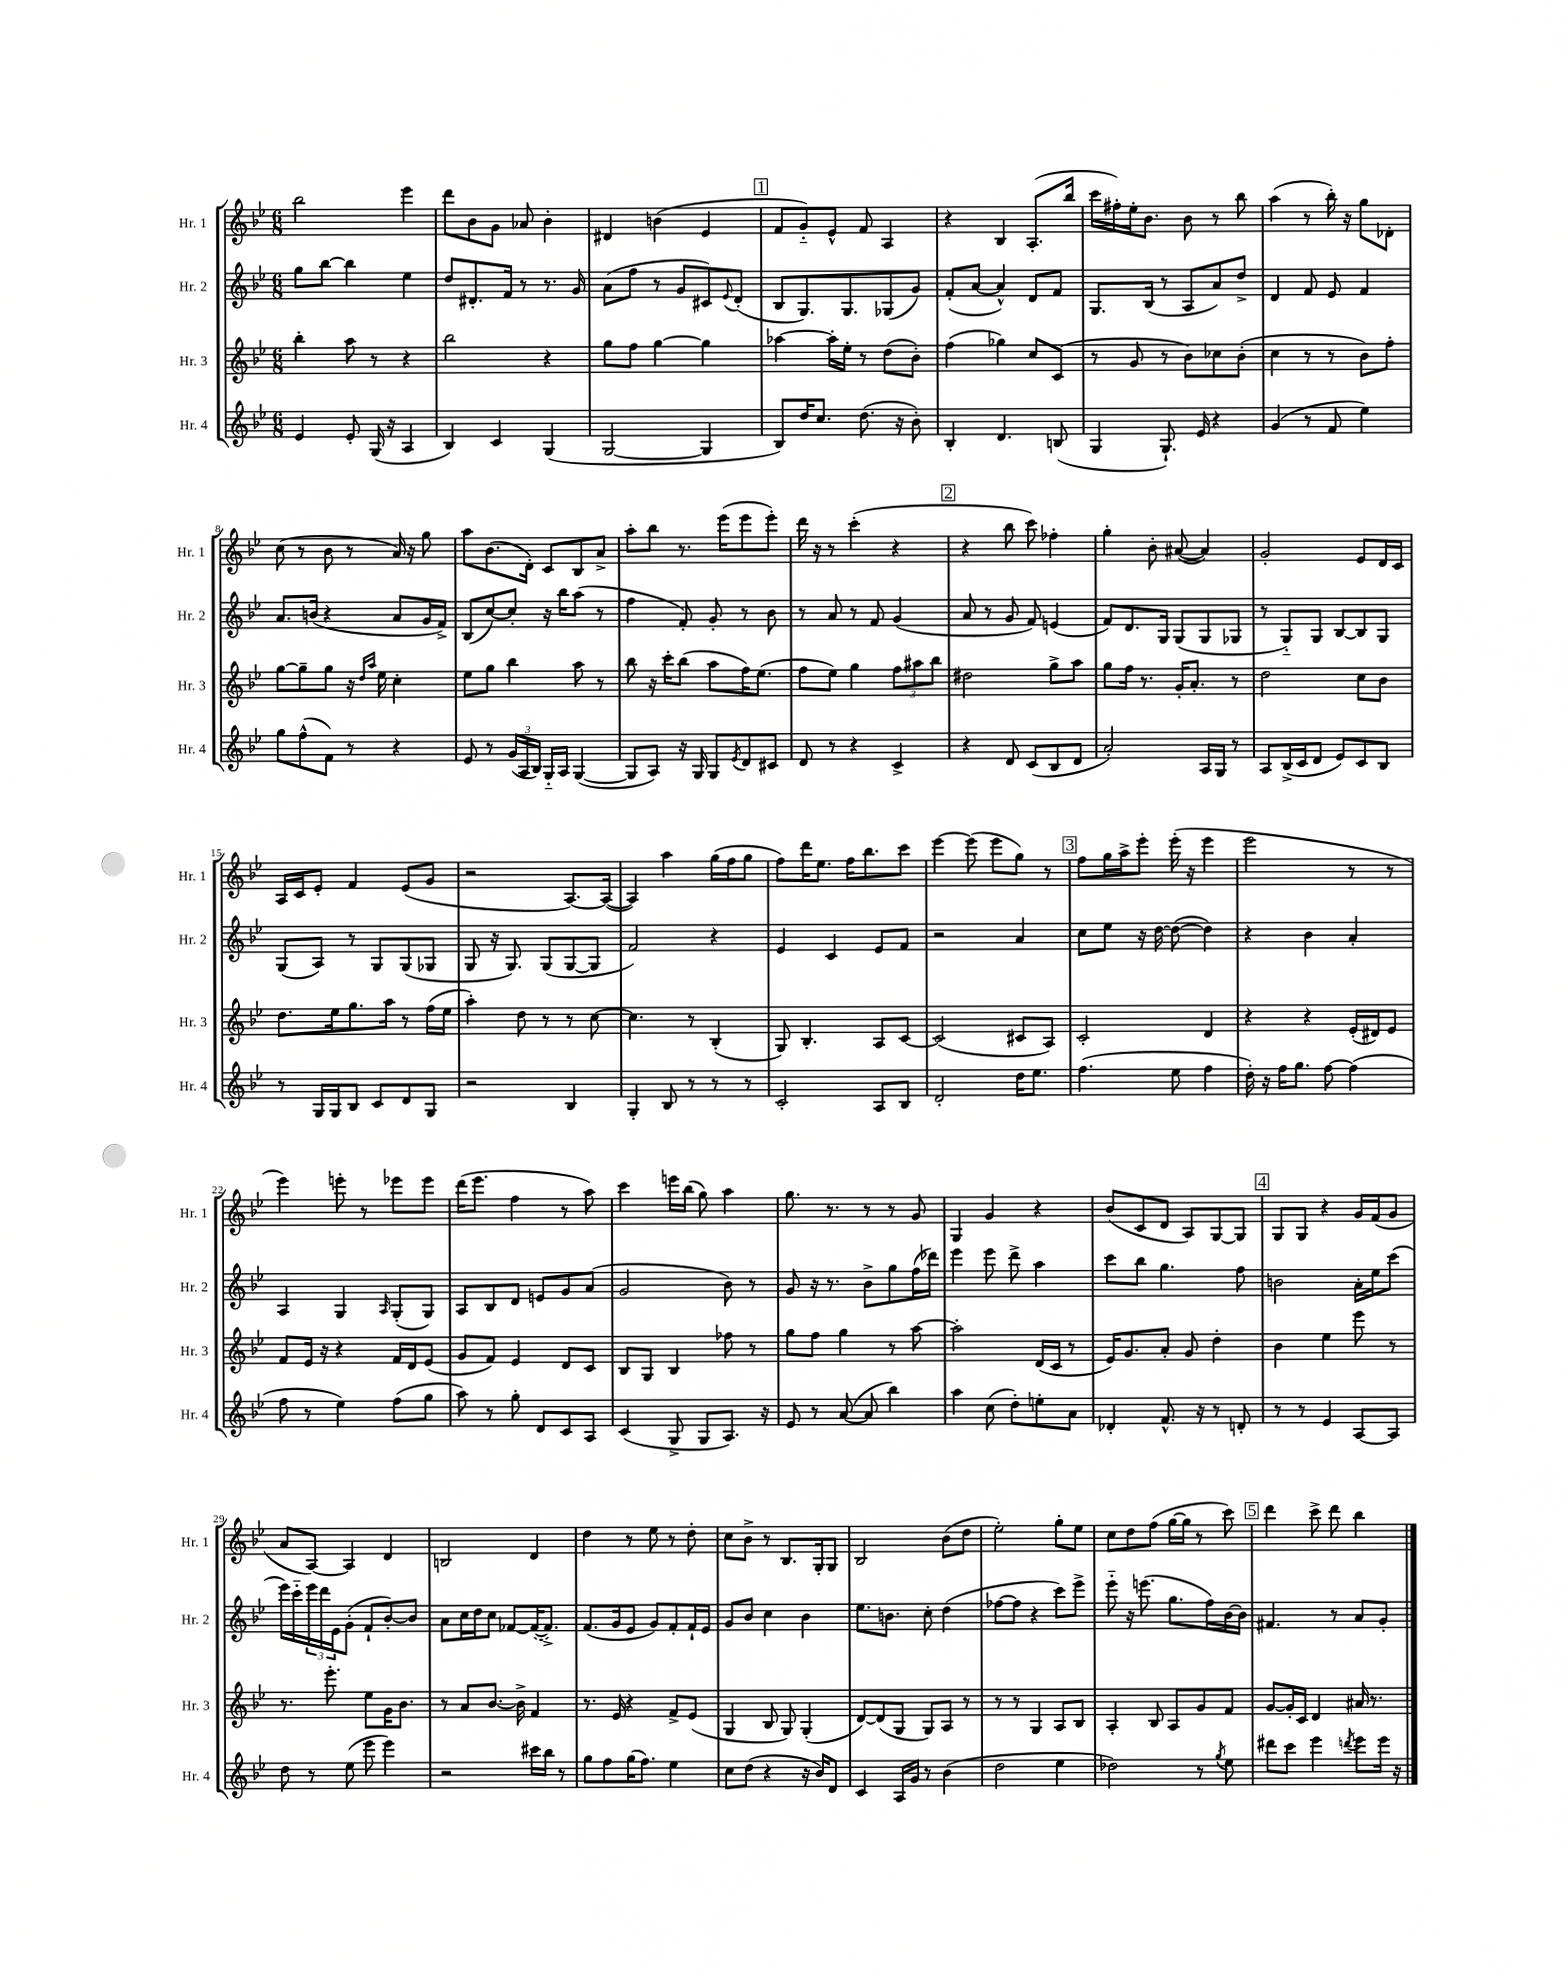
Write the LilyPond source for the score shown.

<<
\new StaffGroup <<
\new Staff = "s0" \with { instrumentName = "Hr. 1" shortInstrumentName = "Hr. 1" } {
    \clef treble \key bes \major \numericTimeSignature \time 6/8
    bes''2 ees'''4 |
    d'''8 bes'8 g'8 aes'8 bes'4-. |
    dis'4 b'4( ees'4 |
    \mark \markup { \box "1" } f'8 g'8-_) ees'8-^ f'8 a4 |
    r4 bes4 a8.-.( bes''16 |
    c'''16 fis''16-.) ees''16-. bes'8. bes'8 r8 bes''8 |
    a''4( r8 bes''16-.) r16 g''8 des'8-. |
    c''8( r8 bes'8 r8 a'16) r16 g''8 |
    a''8 bes'8.( d'16-.) c'8 bes8 a'8-> |
    a''8-. bes''8 r8. ees'''16( ees'''8 ees'''8-.) |
    d'''16 r16 r8 c'''4-.( r4 |
    \mark \markup { \box "2" } r4 bes''8 c'''8) fes''4-. |
    g''4-. bes'8-. ais'8~( ais'4) |
    g'2-. ees'8 d'16 c'16 |
    a16 c'16 ees'8-. f'4 ees'8( g'8 |
    r2 a8.~) a16~( |
    a4) a''4 g''16( f''16 g''8 |
    f''8) d'''16 ees''8. f''16 bes''8. c'''8 |
    ees'''4~ ees'''8( ees'''8 g''8) r8 |
    \mark \markup { \box "3" } f''8 g''16 a''16-> ees'''8-. ees'''16-.( r16 ees'''4 |
    ees'''2 r8 r8 |
    ees'''4) e'''8-. r8 ees'''8 ees'''8 |
    d'''16( ees'''8. f''4 r8 a''8) |
    c'''4 e'''16 bes''16( g''8) a''4 |
    g''8. r8. r8 r8 g'8 |
    g4 g'4 r4 |
    bes'8( c'8 d'8 a8) g8~ g8 |
    \mark \markup { \box "4" } g8 g8 r4 g'16 f'16( g'8 |
    a'8 a8~) a4 d'4 |
    b2 d'4 |
    d''4 r8 ees''8 r8 d''8-. |
    c''8 bes'8-> r8 bes8. g16-. g8 |
    bes2 bes'8( d''8 |
    ees''2-.) g''8-. ees''8 |
    c''8 d''8 f''8( g''16~ g''16 r8 c'''8) |
    \mark \markup { \box "5" } d'''4 c'''8-> d'''8 bes''4 \bar "|." |
}
\new Staff = "s1" \with { instrumentName = "Hr. 2" shortInstrumentName = "Hr. 2" } {
    \clef treble \key bes \major \numericTimeSignature \time 6/8
    g''8 bes''8~ bes''4 ees''4 |
    d''8 dis'8.-. f'16 r8 r8. g'16 |
    a'8( f''8 r8 g'8 cis'8) \appoggiatura { ees'8 } d'8-.( |
    \mark \markup { \box "1" } bes8 g8.) g8. ges8( g'8) |
    f'8-.( a'8~ a'4-^) d'8 f'8 |
    g8. bes16( r8 a8 a'8) d''8-> |
    d'4 f'8 ees'8 f'4 |
    a'8. b'16( r4 a'8 g'16 f'16->) |
    bes8( c''8~) c''8-. r16 bes''16 a''8( r8 |
    f''4 f'8-.) g'8-. r8 bes'8 |
    r8 a'8 r8 f'8 g'4( |
    \mark \markup { \box "2" } a'8 r8 g'8 f'8) e'4( |
    f'8) d'8. g16 g8( g8 ges8 |
    r8 g8-_) g8 bes8~ bes8 g8 |
    g8( a8) r8 g8 g8( ges8 |
    g8 r16 g8.) g8( g8~ g8 |
    f'2) r4 |
    ees'4 c'4 ees'8 f'8 |
    r2 a'4 |
    \mark \markup { \box "3" } c''8 ees''8 r16 d''16~ d''8~( d''4) |
    r4 bes'4 a'4-. |
    a4 g4 \grace { a16 } g8-.( g8) |
    a8 bes8 d'8 e'8 g'8 a'8( |
    g'2 bes'8) r8 |
    g'8 r16 r8. bes'8-> g''8 f''16( des'''16) |
    ees'''4 ees'''8 d'''8-> a''4 |
    c'''8 bes''8 g''4. f''8 |
    \mark \markup { \box "4" } b'2 a'16-. ees''16 c'''8( |
    ees'''16) c'''16-_ \tuplet 3/2 { ees'''16 d'''16 ees'16 } g'8-.( f'8-! bes'8~-.) bes'8 |
    a'8 c''16 d''16 c''8 fes'8~ \once \slurDashed fes'16~( fes'8.->) |
    f'8.( g'16 ees'8 g'8) f'8-. f'16-! ees'16 |
    g'8 bes'8 c''4 bes'4 |
    ees''8. b'8. c''8-. d''4( |
    fes''8~ fes''8 r4 c'''8) ees'''8-> |
    ees'''8-_ r16 e'''8.( g''8. f''16) bes'16~ bes'16 |
    \mark \markup { \box "5" } fis'4. r8 a'8 g'8-. \bar "|." |
}
\new Staff = "s2" \with { instrumentName = "Hr. 3" shortInstrumentName = "Hr. 3" } {
    \clef treble \key bes \major \numericTimeSignature \time 6/8
    bes''4-. a''8 r8 r4 |
    bes''2 r4 |
    g''8 f''8 g''4~ g''4 |
    \mark \markup { \box "1" } aes''4~ aes''16-. ees''16-. r8 d''8( bes'8-.) |
    f''4( ges''4) c''8 c'8( |
    r8 g'8 r8 bes'8) ces''8 bes'8-.( |
    c''4 r8 r8 bes'8) f''8-. |
    g''8~ g''8-- g''8 r16 \grace { d''16 a''16 } ees''16 c''4-. |
    ees''8 g''8 bes''4 a''8 r8 |
    bes''8 r16 c'''16-. bes''8( a''8 f''16) ees''8.( |
    f''8 ees''8) g''4 \tuplet 3/2 { f''8 ais''8 bes''8 } |
    \mark \markup { \box "2" } dis''2 g''8-> a''8 |
    g''8 f''16 r8. g'16-. a'8.-. r8 |
    d''2 c''8 bes'8 |
    d''8. ees''16 g''8. a''16 r8 f''16( ees''16 |
    a''4-.) d''8 r8 r8 c''8~ |
    c''4. r8 bes4-.( |
    g8) bes4.-. a8 c'8~ |
    c'2( cis'8 a8) |
    \mark \markup { \box "3" } c'2-. d'4 |
    r4 r4 ees'16-.( dis'16) ees'8 |
    f'8 ees'16 r16 r4 f'16 d'16 ees'8( |
    g'8 f'8) ees'4 d'8 c'8 |
    bes8 g8 bes4 fes''8 r8 |
    g''8 f''8 g''4 r8 a''8~ |
    a''2-. d'16( c'16 r8 |
    ees'16) g'8. a'8-. g'8 d''4-. |
    \mark \markup { \box "4" } bes'4 ees''4 ees'''8 r8 |
    r8. ees'''8.-. ees''8 g'16 bes'8. |
    r8 a'8 bes'8.~ bes'16-> f'4 |
    r8. ees'16 r4 f'8-> ees'8( |
    g4 bes8 g8) g4-.( |
    d'8~) d'8( g8 g8) a8 r8 |
    r8 r8 g4 a8 bes8 |
    a4-. bes8 a8 g'8 f'8 |
    \mark \markup { \box "5" } g'8~ g'16-. c'16 d'4 ais'16 r8. \bar "|." |
}
\new Staff = "s3" \with { instrumentName = "Hr. 4" shortInstrumentName = "Hr. 4" } {
    \clef treble \key bes \major \numericTimeSignature \time 6/8
    ees'4 ees'8-. g16( r16 a4 |
    bes4) c'4 g4( |
    g2~ g4 |
    \mark \markup { \box "1" } bes8) d''16 c''8. d''8.( r16 bes'8-.) |
    bes4-. d'4. b8( |
    g4 g8.-!) ees'16 r4 |
    g'4( r8 f'8 ees''4) |
    g''8 f''8-^( f'8) r8 r4 |
    ees'8 r8 \tuplet 3/2 { g'16( a16 bes16) } g16-_ a16 g4~( |
    g8 a8) r16 g16 g8 \acciaccatura { ees'8 } d'8 cis'8 |
    d'8 r8 r4 c'4-> |
    \mark \markup { \box "2" } r4 d'8 c'8( bes8 d'8 |
    a'2-.) a16 g16 r8 |
    a8 bes16->( c'16 d'8 ees'8) c'8 bes8 |
    r8 g16 g16 bes8 c'8 d'8 g8 |
    r2 bes4 |
    g4-. bes8 r8 r8 r8 |
    c'2-. a8 bes8 |
    d'2-. d''16 ees''8. |
    \mark \markup { \box "3" } f''4.( ees''8 f''4 |
    d''16-.) r16 f''16 g''8. f''8~ f''4( |
    f''8 r8 ees''4) f''8( g''8 |
    a''8) r8 g''8-. d'8 c'8 a8 |
    c'4( g8-> g8 a8.) r16 |
    ees'8 r8 a'8~( a'8 bes''4) |
    a''4 c''8( d''8-.) e''8-. a'8 |
    des'4-. f'8.-^ r16 r8 d'8-. |
    \mark \markup { \box "4" } r8 r8 ees'4 a8~ a8 |
    d''8 r8 ees''8( ees'''8 ees'''4) |
    r2 cis'''16 bes''16 r8 |
    g''8 f''8 g''16( f''8.) ees''4 |
    c''8 d''8( r4 r16 bes'16) d'8 |
    c'4 a16 g'16 r8 bes'4( |
    d''2 ees''4 |
    des''2) r8 \acciaccatura { g''8 } ees''8 |
    \mark \markup { \box "5" } dis'''8 c'''8 ees'''4 \acciaccatura { d'''8 } ees'''8 ees'''16 r16 \bar "|." |
}
>>
>>
